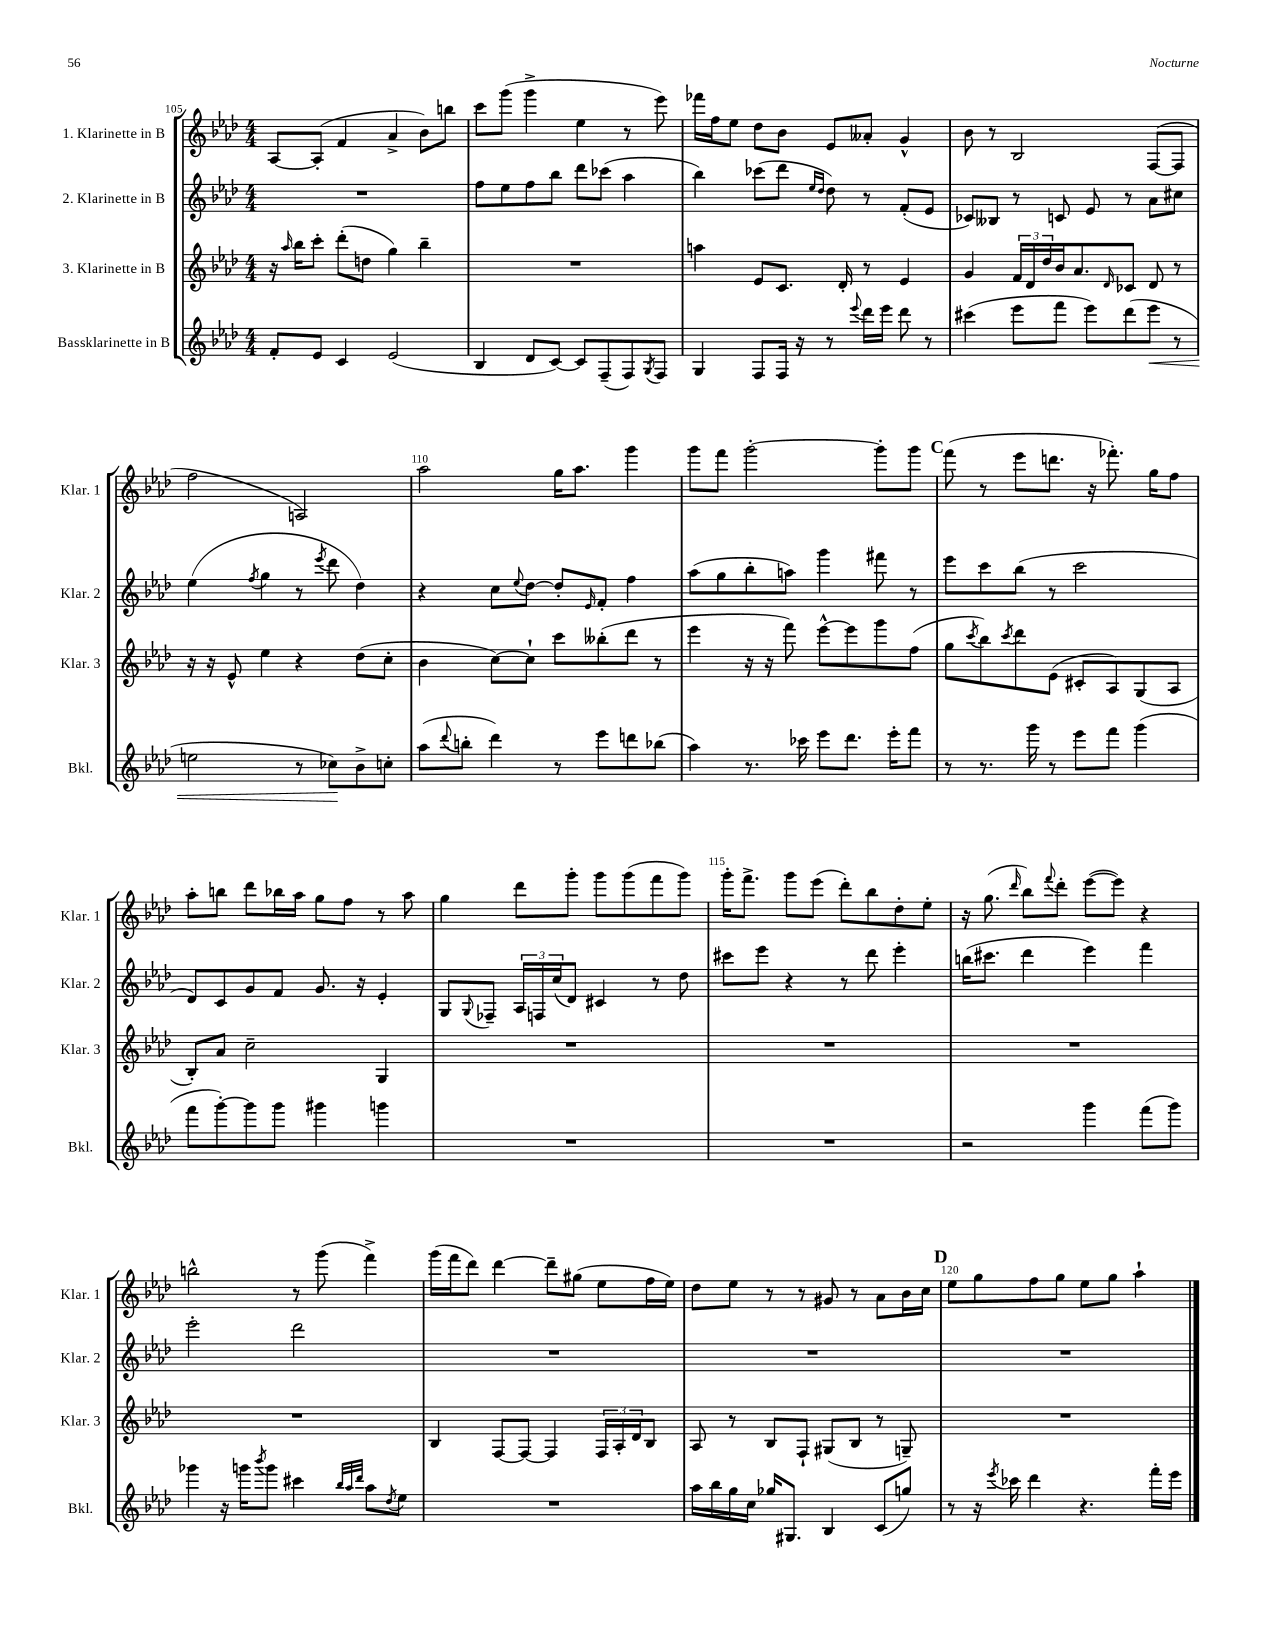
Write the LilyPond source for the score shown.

<<
\new StaffGroup <<
\new Staff = "s0" \with { instrumentName = "1. Klarinette in B" shortInstrumentName = "Klar. 1" } {
    \clef treble \key aes \major \numericTimeSignature \time 4/4
    aes8~ aes8-.( f'4 aes'4-> bes'8) b''8 |
    c'''8 g'''8( g'''4-> ees''4 r8 ees'''8) |
    fes'''16 f''16 ees''8 des''8 bes'8 ees'8 aeses'8-. g'4-^ |
    bes'8 r8 bes2 f8~( f8 |
    f''2 a2) |
    aes''2 g''16 aes''8. g'''4 |
    g'''8 f'''8 g'''2~-. g'''8-. g'''8 |
    \mark \markup { \bold "C" } f'''8( r8 ees'''8 d'''8. r16 fes'''8.-.) g''16 f''8 |
    aes''8-. b''8 des'''8 bes''16 aes''16 g''8 f''8 r8 aes''8 |
    g''4 des'''8 g'''8-. g'''8 g'''8( f'''8 g'''8) |
    g'''16-. f'''8.-> g'''8 ees'''8( des'''8-.) bes''8 des''8-. ees''8-. |
    r16 g''8.( \grace { des'''16 } bes''8) \appoggiatura { f'''8 } des'''8-. ees'''8~( ees'''8) r4 |
    b''2-^ r8 g'''8( f'''4->) |
    g'''16( f'''16 des'''8) des'''4~ des'''8-- gis''8( ees''8 f''16 ees''16) |
    des''8 ees''8 r8 r8 gis'8 r8 aes'8 bes'16 c''16 |
    \mark \markup { \bold "D" } ees''8 g''8 f''8 g''8 ees''8 g''8 aes''4-! \bar "|." |
}
\new Staff = "s1" \with { instrumentName = "2. Klarinette in B" shortInstrumentName = "Klar. 2" } {
    \clef treble \key aes \major \numericTimeSignature \time 4/4
    R1 |
    f''8 ees''8 f''8 bes''8 des'''8 ces'''8( aes''4 |
    bes''4) ces'''8( des'''8 \grace { ees''16 des''16 } des''8) r8 f'8-.( ees'8 |
    ces'8) beses8 r8 c'8 ees'8 r8 aes'8 cis''8 |
    ees''4( \acciaccatura { f''8 } g''4 r8 \acciaccatura { ees'''8 } des'''8 des''4) |
    r4 c''8 \appoggiatura { ees''8 } des''8~ des''8-. \grace { ees'16 } f'8-. f''4 |
    aes''8( g''8 bes''8-. a''8) g'''4 fis'''8 r8 |
    \mark \markup { \bold "C" } ees'''8 c'''8 bes''8( r8 c'''2 |
    des'8) c'8 g'8 f'8 g'8. r16 ees'4-. |
    g8 \appoggiatura { g8 } fes8-- \tuplet 3/2 { aes16 f16 c''16( } des'8) cis'4 r8 des''8 |
    cis'''8 ees'''8 r4 r8 des'''8 ees'''4-. |
    b''16( cis'''8. des'''4 ees'''4) f'''4 |
    ees'''2-. des'''2 |
    R1 |
    R1 |
    \mark \markup { \bold "D" } R1 \bar "|." |
}
\new Staff = "s2" \with { instrumentName = "3. Klarinette in B" shortInstrumentName = "Klar. 3" } {
    \clef treble \key aes \major \numericTimeSignature \time 4/4
    r16 \grace { aes''16 } bes''16 c'''8-. des'''8-.( d''8 g''4) bes''4-- |
    R1 |
    a''4 ees'8 c'8. des'16-. r8 ees'4 |
    g'4 \tuplet 3/2 { f'16 des'16 des''16 } bes'16 aes'8. \grace { des'16 } ces'8 des'8 r8 |
    r16 r16 ees'8-^ ees''4 r4 des''8( c''8-. |
    bes'4 c''8~) c''8-! c'''8 beses''8-.( des'''8 r8 |
    ees'''4 r16 r16 f'''8) ees'''8~-^ ees'''8 g'''8 f''8( |
    \mark \markup { \bold "C" } g''8 \acciaccatura { c'''8 } bes''8) \acciaccatura { c'''8 } des'''8 ees'8( cis'8-. aes8) g8( aes8 |
    bes8-.) aes'8 c''2-- g4 |
    R1 |
    R1 |
    R1 |
    R1 |
    bes4 f8~ f8~ f4 \tuplet 3/2 { f16 aes16-. des'16 } bes8 |
    aes8 r8 bes8 f8-! gis8( bes8 r8 g8--) |
    \mark \markup { \bold "D" } R1 \bar "|." |
}
\new Staff = "s3" \with { instrumentName = "Bassklarinette in B" shortInstrumentName = "Bkl." } {
    \clef treble \key aes \major \numericTimeSignature \time 4/4
    f'8-. ees'8 c'4 ees'2( |
    bes4 des'8 c'8~) c'8 f8--( f8) \acciaccatura { g8 } f8 |
    g4 f8 f16 r16 r8 \appoggiatura { ees'''8 } des'''16 ees'''16 des'''8 r8 |
    cis'''4( ees'''8 f'''8 ees'''8) des'''8( ees'''8\< r8 |
    e''2 r8 ces''8\!) bes'8-> c''8-. |
    aes''8( \appoggiatura { des'''8 } b''8-. des'''4) r8 ees'''8 d'''8 bes''8( |
    aes''4) r8. ces'''16 ees'''8 des'''8. ees'''16-. f'''8 |
    \mark \markup { \bold "C" } r8 r8. g'''16 r8 ees'''8 f'''8 g'''4( |
    f'''8 g'''8~-.) g'''8 g'''8 gis'''4 g'''4 |
    R1 |
    R1 |
    r2 g'''4 f'''8( g'''8) |
    ges'''4 r16 g'''16 \acciaccatura { bes'''8 } g'''8 cis'''4 \grace { bes''32 aes''32 des'''32 } aes''8 \acciaccatura { des''8 } ees''8 |
    R1 |
    aes''16 bes''16 g''16 c''16 ges''16 gis8. bes4 c'8( g''8) |
    \mark \markup { \bold "D" } r8 r16 \acciaccatura { ees'''8 } ces'''16 des'''4 r4. f'''16-. ees'''16 \bar "|." |
}
>>
>>
\layout { \context { \Score currentBarNumber = #105 \override BarNumber.break-visibility = ##(#f #t #t) barNumberVisibility = #(every-nth-bar-number-visible 5) } }
